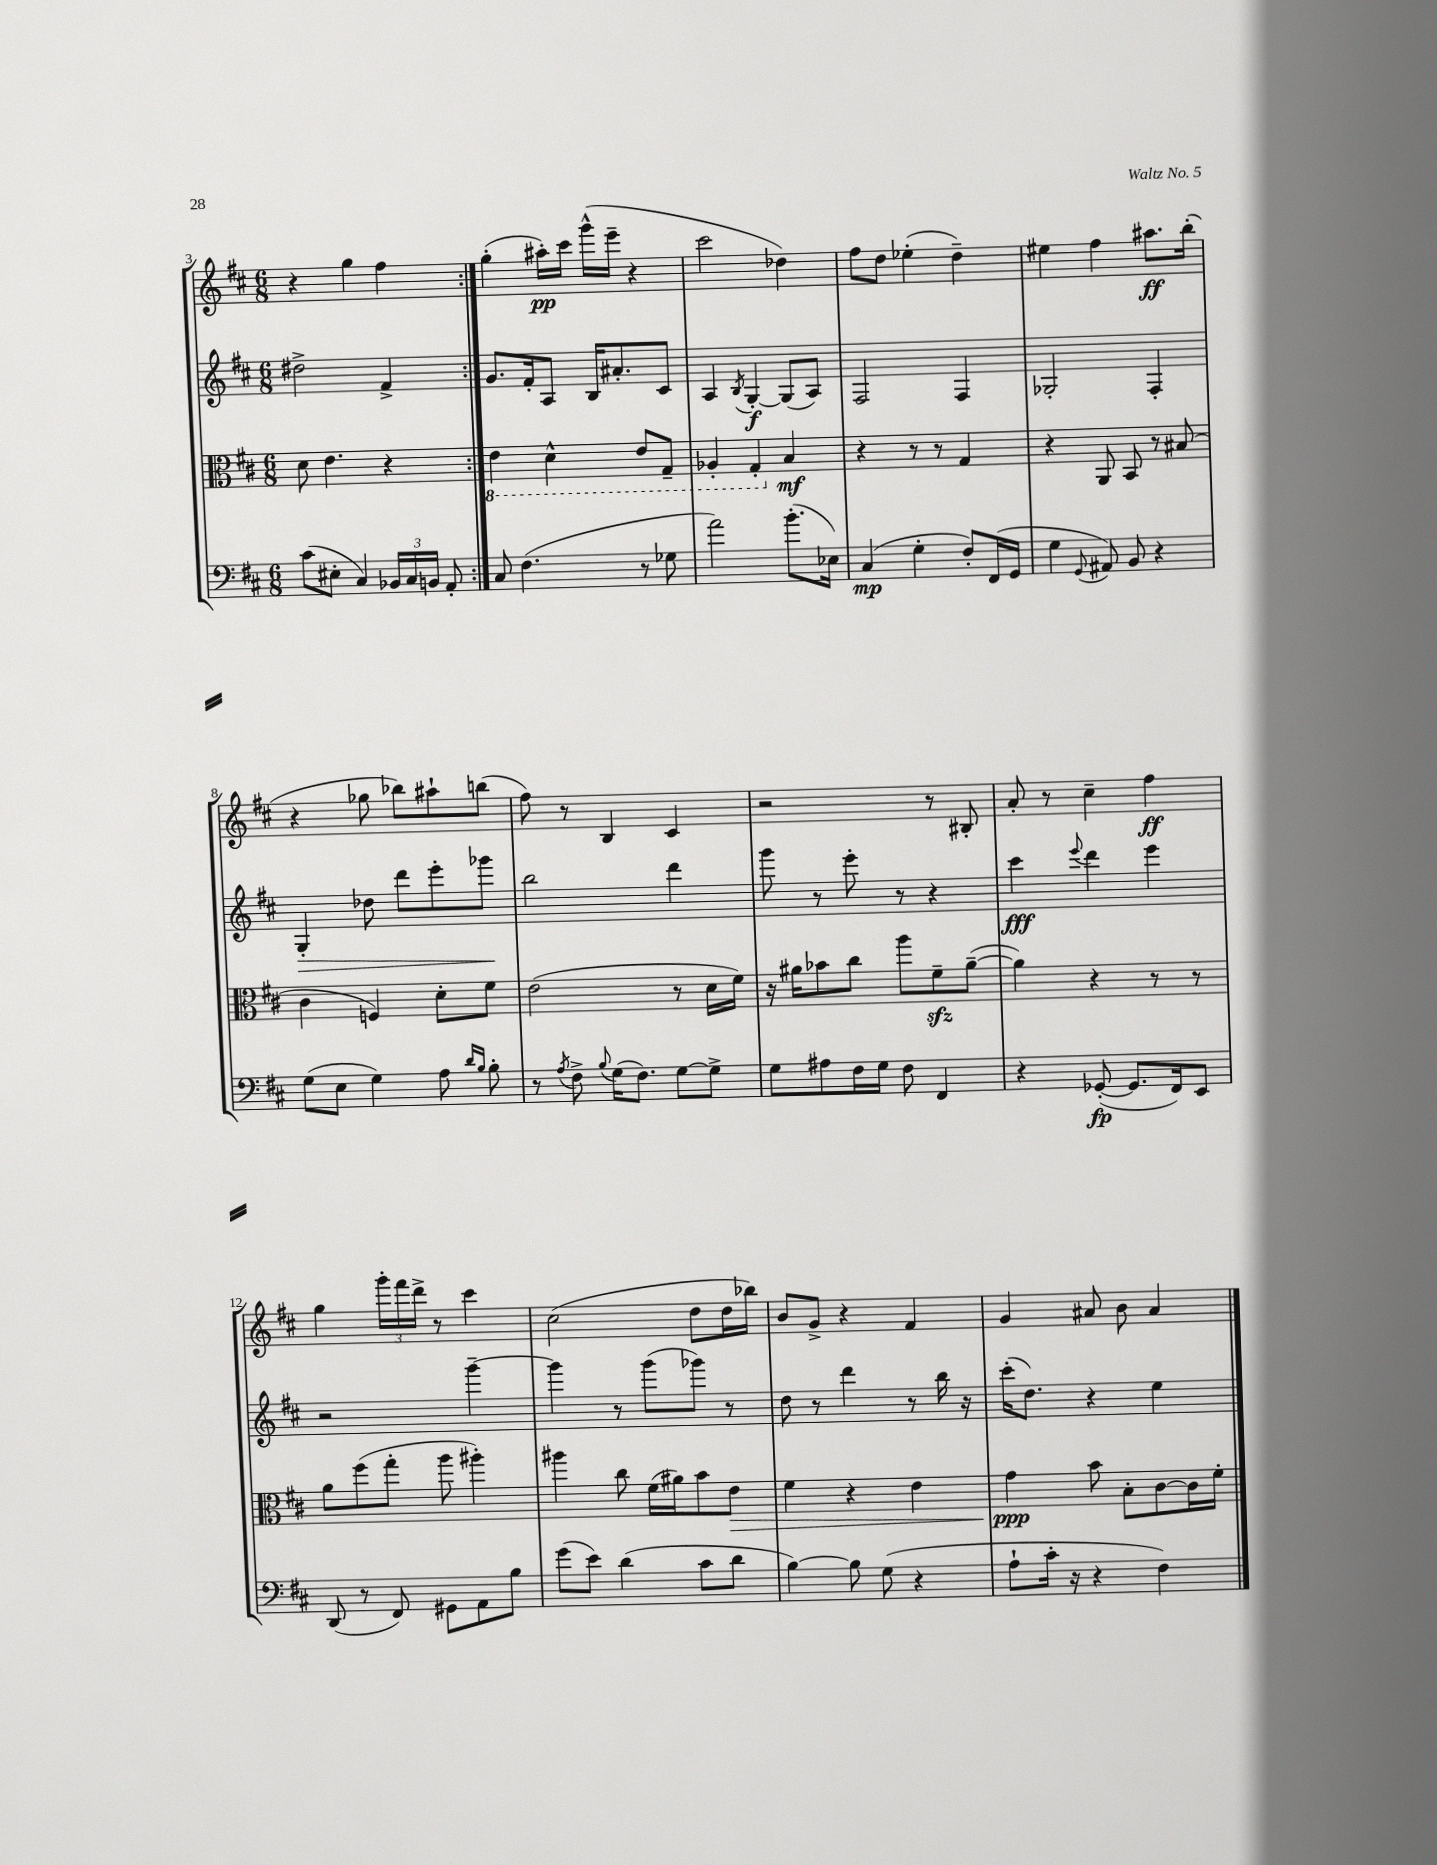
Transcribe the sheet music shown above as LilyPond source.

<<
\new StaffGroup <<
\new Staff = "s0" {
    \clef treble \key d \major \numericTimeSignature \time 6/8
    \autoBeamOff \repeat volta 2 { r4 g''4 fis''4 | }
    g''4-.( ais''16[-.\pp) cis'''16] g'''16[-^( e'''16]-- r4 |
    cis'''2 des''4) |
    fis''8[ d''8] ees''4-.( d''4--) |
    eis''4 fis''4 ais''8.[\ff b''16]-.( |
    r4 ges''8 bes''8[) ais''8-! b''8]( |
    fis''8) r8 b4 cis'4 |
    r2 r8 bis8-. |
    a'8-. r8 cis''4-- fis''4\ff |
    g''4 \tuplet 3/2 { g'''16[-. fis'''16 d'''16]-> } r8 cis'''4 |
    cis''2( d''8[ d''16 bes''16]) |
    b'8[ g'8]-> r4 fis'4 |
    g'4 ais'8 b'8 ais'4 \bar "|." |
}
\new Staff = "s1" {
    \clef treble \key d \major \numericTimeSignature \time 6/8
    \autoBeamOff \repeat volta 2 { dis''2-> fis'4-> | }
    g'8.[ fis'16-. a8] b16[ ais'8.-. cis'8] |
    a4 \acciaccatura { b8 } g4~-.\f g8[( a8]) |
    fis2 fis4 |
    ges2-. fis4-. |
    g4-.\> des''8 d'''8[ e'''8-. ges'''8]\! |
    b''2 d'''4 |
    g'''8 r8 e'''8-. r8 r4 |
    cis'''4\fff \appoggiatura { e'''8 } d'''4 e'''4 |
    r2 g'''4~-- |
    g'''4 r8 g'''8[( ges'''8]) r8 |
    d''8 r8 d'''4 r8 b''16 r16 |
    cis'''16[-.( d''8.]) r4 e''4 \bar "|." |
}
\new Staff = "s2" {
    \clef alto \key d \major \numericTimeSignature \time 6/8
    \autoBeamOff \repeat volta 2 { d'8 e'4. r4 | }
    \ottava #-1 e4 d4-^ e8[ g,8]-- |
    aes,4-. g,4-. \ottava #0 b4\mf |
    r4 r8 r8 g4 |
    r4 a,8 b,8 r8 bis8( |
    cis'4 f4) d'8[-. fis'8] |
    e'2( r8 d'16[ fis'16]) |
    r16 ais'16[ bes'8 cis''8] a''8[ fis'8--\sfz ais'8]~--( |
    ais'4) r4 r8 r8 |
    a'8[ fis''8( g''8]-. a''8 ais''4-.) |
    ais''4 cis''8 fis'16[( ais'16) b'8 e'8]\> |
    fis'4 r4 e'4 |
    g'4\ppp\! b'8 b8[-. cis'8~ cis'16 fis'16]-. \bar "|." |
}
\new Staff = "s3" {
    \clef bass \key d \major \numericTimeSignature \time 6/8
    \autoBeamOff \repeat volta 2 { cis'8[( eis8]-. cis4) \tuplet 3/2 { bes,16[ cis16 b,16] } a,8-. | }
    cis8 fis4.( r8 ges8 |
    a'2) b'8.[-.( ees16]) |
    cis4\mp( g4-. fis8[-.) fis,16( g,16] |
    g4 \appoggiatura { g,8 } ais,8) b,8 r4 |
    g8[( e8] g4) a8 \grace { d'16[ b16] } b8-. |
    r8 \acciaccatura { a8 } fis8-> \appoggiatura { b8 } g16[( fis8.]) g8[~ g8]-> |
    g8[ ais8 fis16 g16] fis8 fis,4 |
    r4 ges,8~-.\fp( ges,8.[ fis,16) e,8] |
    d,8( r8 fis,8) gis,8[ a,8 b8] |
    g'8[( e'8]) d'4( cis'8[ d'8] |
    b4~) b8 g8( r4 |
    a8[-! cis'16]-. r16 r4 fis4) \bar "|." |
}
>>
>>
\layout { \context { \Score currentBarNumber = #3 } }
